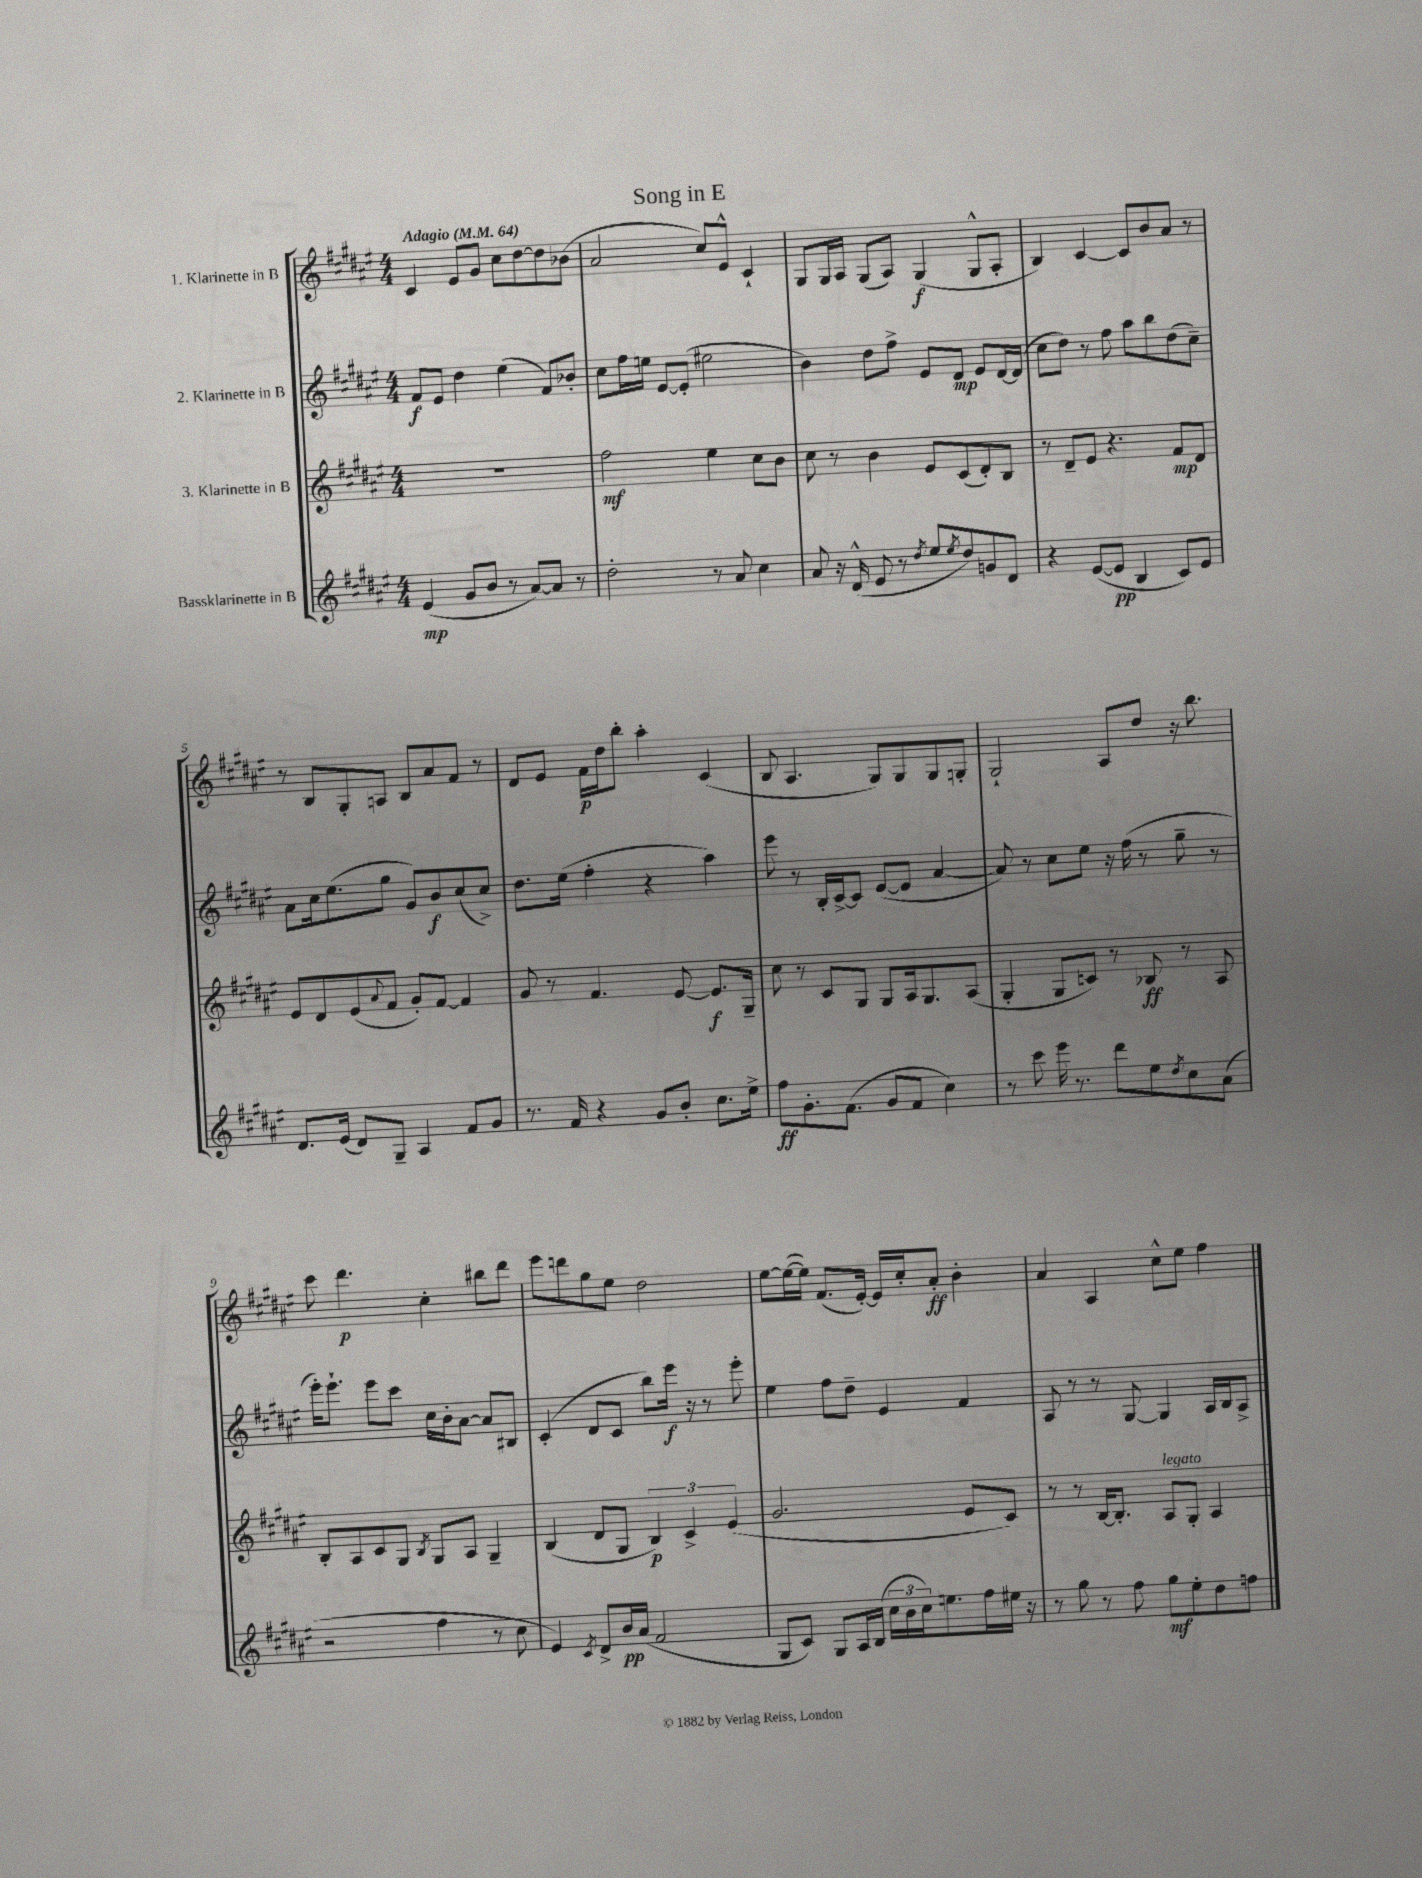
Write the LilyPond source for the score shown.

\header { title = "Song in E" }
<<
\new StaffGroup <<
\new Staff = "s0" \with { instrumentName = "1. Klarinette in B" } {
    \clef treble \key fis \major \numericTimeSignature \time 4/4 \tempo "Adagio" 4 = 64
    cis'4 eis'8 gis'8 cis''8 dis''8~ dis''8 bes'8( |
    ais'2 cis''8) eis'8-^ cis'4-! |
    gis8 gis16 ais16 gis8( ais8) gis4\f( gis8-^ ais8-. |
    b4) cis'4~ cis'8 b'8 ais'8 r8 |
    r8 b8 gis8-. a8 b8 ais'8 fis'8 r8 |
    dis'8 eis'8 fis'16\p dis''16 b''8-. ais''4-. cis'4( |
    b8 ais4. gis8) gis8 gis8 g8-. |
    gis2-! ais8 dis''8 r16 b''8. |
    cis'''8 dis'''4.\p cis''4-. bis''8 dis'''8 |
    eis'''8 d'''8 gis''8 eis''8 dis''2 |
    eis''8~ eis''16~( eis''16) fis'8.( eis'16~-.) eis'16 cis''16-. ais'8-.\ff b'4-. |
    ais'4 ais4 cis''8-^ eis''8 fis''4 \bar "|." |
}
\new Staff = "s1" \with { instrumentName = "2. Klarinette in B" } {
    \clef treble \key fis \major \numericTimeSignature \time 4/4
    fis'8\f eis'8 dis''4 eis''4( fis'8) bes'8-. |
    cis''8 fis''16 e''16 eis'8~ eis'8-.( eis''2 |
    b'4) dis''8 fis''8-> eis'8 dis'8\mp eis'8 dis'16~ dis'16( |
    cis''8 dis''8) r8 fis''8 ais''8 b''8 dis''8( cis''8--) |
    ais'8 cis''16 eis''8.( gis''8 gis'8) b'8\f cis''8( cis''8->) |
    dis''8. eis''16( fis''4-. r4 ais''4) |
    eis'''8 r8 b16-. cis'16~-> cis'8 eis'8~( eis'8 ais'4~ |
    ais'8) r8 cis''8 eis''8 r16 fis''16( r8 gis''8-- r8 |
    eis'''16-.) eis'''8.-! eis'''8 cis'''8 cis''16 b'16-. ais'8~ ais'8 bis8 |
    cis'4-.( dis'8 cis'8 b''8) eis'''16\f r16 r8 eis'''8-. |
    eis''4 fis''8 dis''8-- eis'4 fis'4 |
    ais8 r8 r8 gis8~ gis4 ais16 b16 ais8-> \bar "|." |
}
\new Staff = "s2" \with { instrumentName = "3. Klarinette in B" } {
    \clef treble \key fis \major \numericTimeSignature \time 4/4
    R1 |
    fis''2\mf eis''4 cis''8 b'8 |
    cis''8 r8 b'4 eis'8 cis'8( dis'8-.) b8 |
    r8 dis'8-- eis'8 r4. fis'8\mp dis'8 |
    eis'8 dis'8 eis'8( \appoggiatura { ais'8 } fis'8 gis'8-.) fis'8~ fis'4 |
    gis'8 r8 fis'4. eis'8~ eis'8.\f gis16-- |
    cis''8 r8 cis'8 gis8 gis8 ais16 gis8. ais8( |
    gis4-. gis8 c'8) r8 bes8\ff r8 ais8 |
    b8-. ais8 cis'8 gis8 \acciaccatura { b8 } gis8 ais8 gis4-- |
    b4( dis'8 gis8 \tuplet 3/2 { b4\p) cis'4-> eis'4( } |
    gis'2. eis'8 cis'8) |
    r8 r8 b16~ b8.-. ais8^\markup { \italic "legato" } gis8-. ais4 \bar "|." |
}
\new Staff = "s3" \with { instrumentName = "Bassklarinette in B" } {
    \clef treble \key fis \major \numericTimeSignature \time 4/4
    eis'4\mp( gis'8 b'8 r8 ais'8~) ais'8 r8 |
    dis''2-. r8 ais'8 cis''4 |
    ais'8 r16 dis'16-^( eis'8 r8 \acciaccatura { dis''8 } eis''8 \acciaccatura { eis''8 } dis''8) g'8 dis'8 |
    r4 eis'8~( eis'8\pp b4 cis'8) eis'8 |
    dis'8. eis'16( dis'8) gis8-- ais4 fis'8 gis'8 |
    r8. fis'16 r4 gis'8 b'8-. cis''8. eis''16-> |
    fis''8\ff gis'8.-. fis'8.( gis'8 fis'8 cis''4) |
    r8 cis'''8 eis'''16 r8. dis'''8 eis''8 \acciaccatura { dis''8 } cis''8 ais'8( |
    r2 fis''4 r8 cis''8 |
    eis'4) \acciaccatura { cis'8 } dis'8-> b'16\pp ais'16( fis'2 |
    gis8 cis'8) gis8 ais16 b16( \tuplet 3/2 { cis''16 b'16 cis''16) } e''8. fis''16 eis''16 r16 |
    r8 gis''8 r8 fis''8 gis''8\mf eis''8-. dis''8 f''8 \bar "|." |
}
>>
>>
